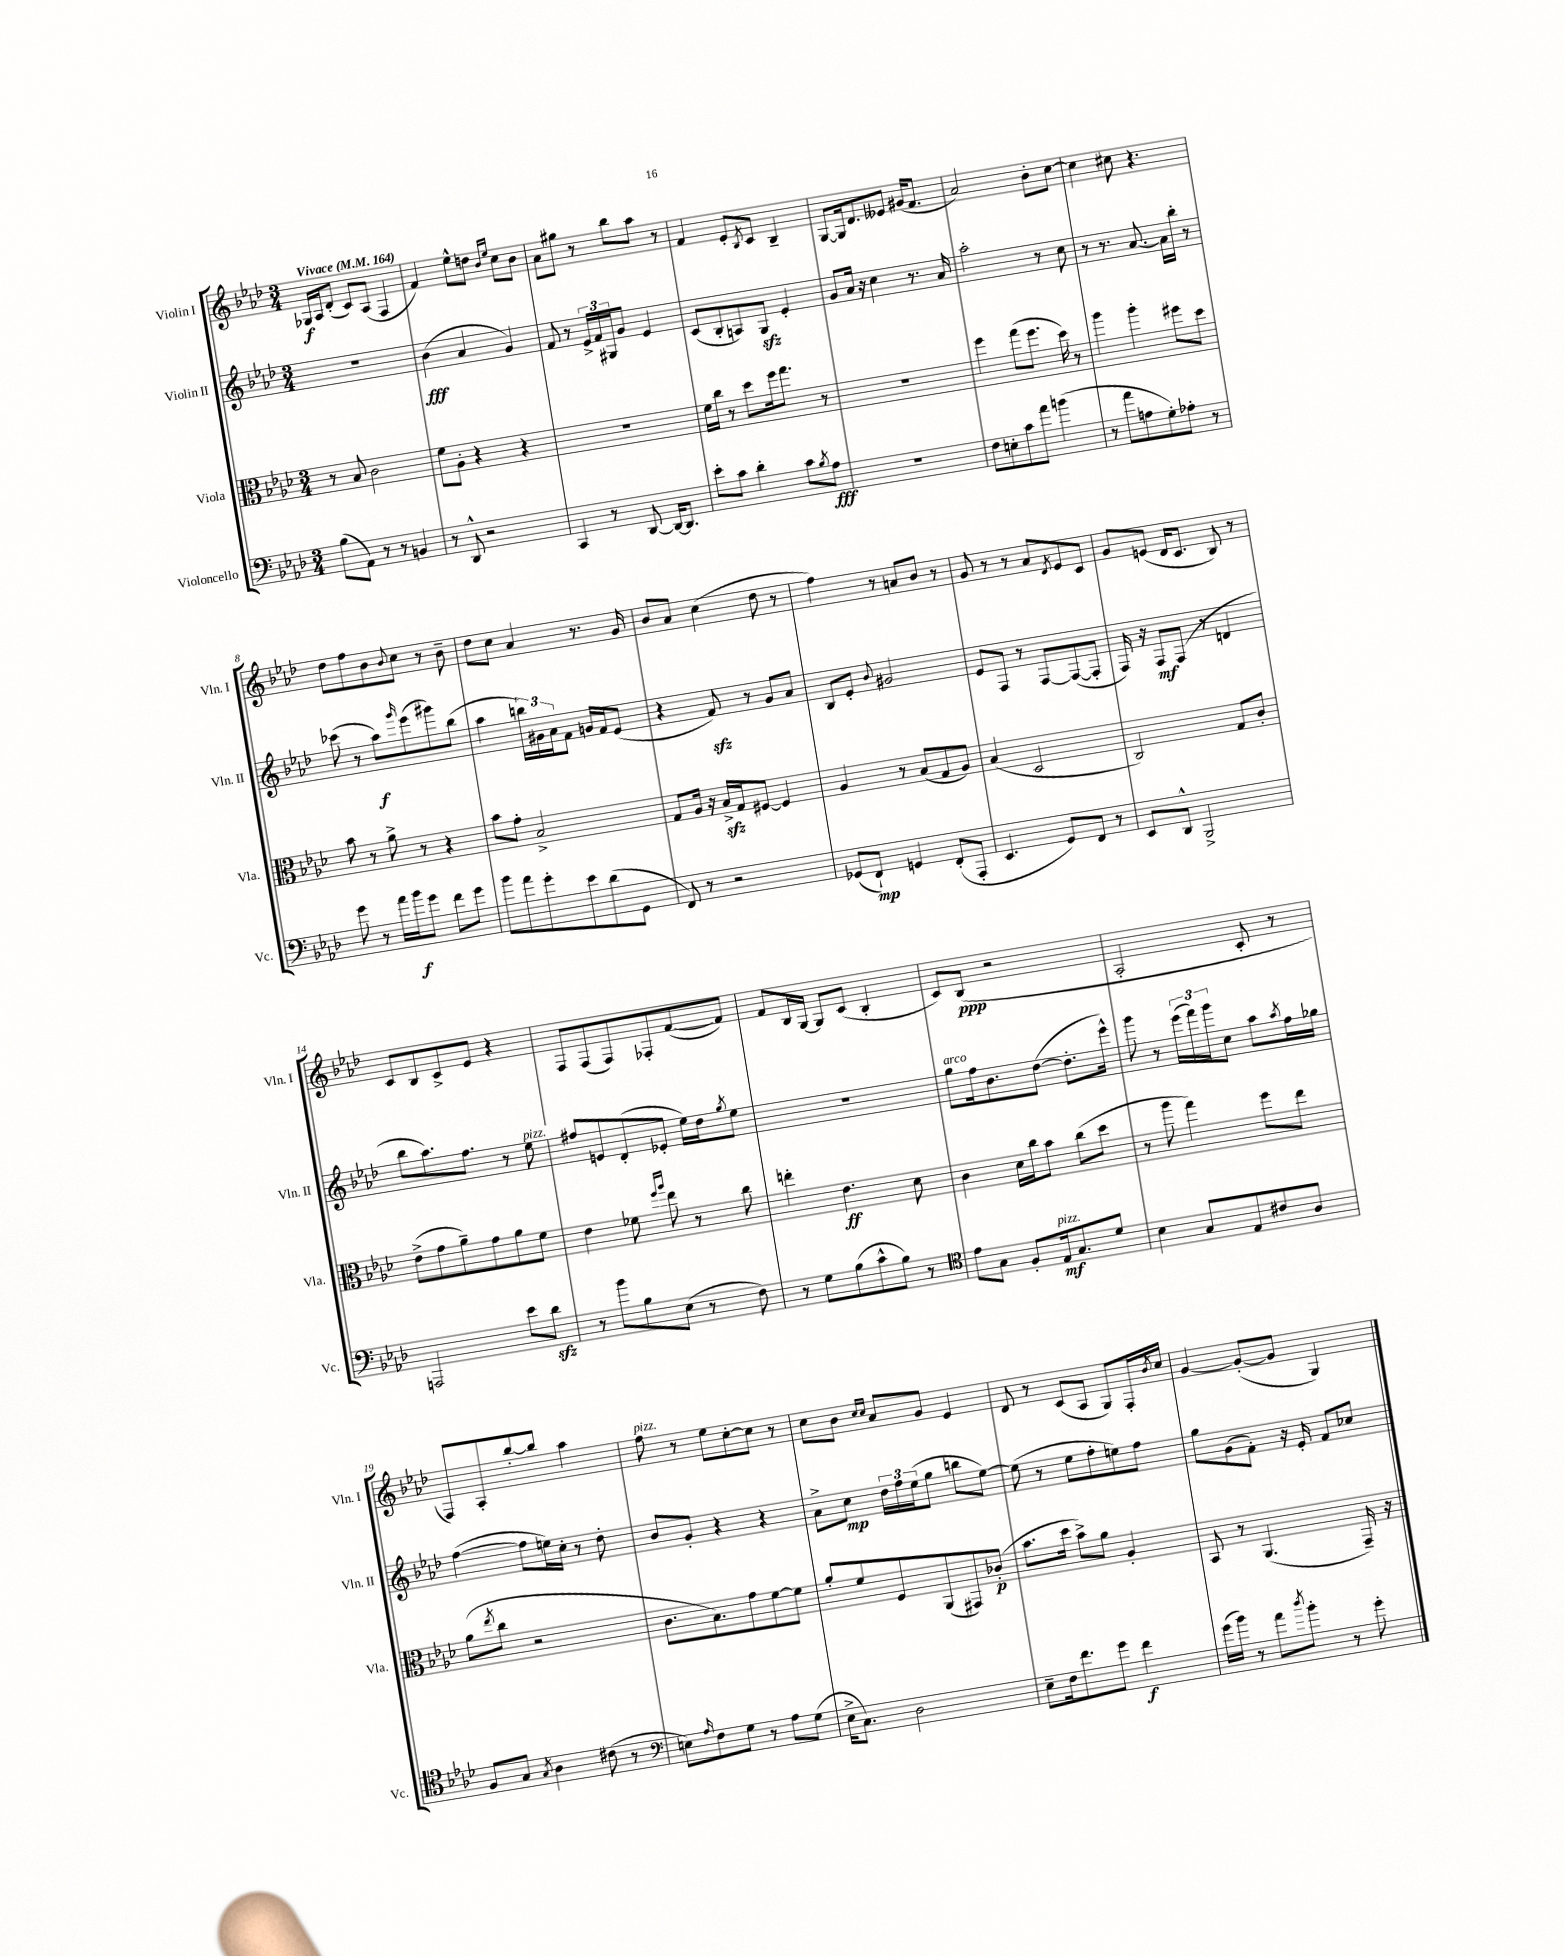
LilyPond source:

<<
\new StaffGroup <<
\new Staff = "s0" \with { instrumentName = "Violin I" shortInstrumentName = "Vln. I" } {
    \clef treble \key aes \major \numericTimeSignature \time 3/4 \tempo "Vivace" 4 = 164
    ges16\f aes16 des'8-.( c'8) aes8( f4 |
    f'4) ees''8-^ d''8 \grace { bes'16 ees''16 } c''8 bes'8 |
    aes'8 gis''8 r8 bes''8 aes''8 r8 |
    f'4 ees'8-. \acciaccatura { bes8 } c'8 bes4-- |
    g8~ g16 des'8. eeses'8 gis'16( f'8. |
    aes'2) bes'8-. c''8~ |
    c''4 cis''8 r4. |
    des''8 f''8 bes'8 \appoggiatura { bes'8 } c''8 r8 bes'8-- |
    des''8 c''8 aes'4 r8. g'16 |
    bes'8 aes'8 c''4( des''8 r8 |
    f''4) r8 a'8 bes'8 r8 |
    g'8 r8 r8 aes'8 \acciaccatura { des'8 } ees'8 c'8 |
    g'8 e'8( des'16 c'8. bes8) r8 |
    c'8 bes8 c'8-> ees'8 r4 |
    f8 f8( f8) fes8-. f'8~( f'8) |
    f'8 bes16 g16~ g8 c'8( bes4-. |
    c'8) bes8\ppp( r2 |
    aes2-. c'8-. r8 |
    f8) aes8-. bes''8~-. bes''8 aes''4 |
    f''8^\markup { \italic "pizz." } r8 ees''8 c''8~-. c''8 r8 |
    c''8 bes'8 \grace { c''16 c''16 } aes'8 g'8 ees'4 |
    des'8 r8 c'8( aes8 g8) f16-. \acciaccatura { bes'8 } c''16 |
    g'4~ g'8~-.( g'8 g4) \bar "|." |
}
\new Staff = "s1" \with { instrumentName = "Violin II" shortInstrumentName = "Vln. II" } {
    \clef treble \key aes \major \numericTimeSignature \time 3/4
    R2. |
    bes'4\fff( aes'4 g'4) |
    f'8 r8 \tuplet 3/2 { ees'16-> f'16 gis16 } g'8 ees'4 |
    c'8( bes8-. a8) g8\sfz ees'4-. |
    g'8 aes'16 r16 c''4 r8. aes'16 |
    aes''2-. r8 c''8 |
    r8 r8. aes'8.~ aes'16 bes''16-. r8 |
    ces'''8( r8 aes''8\f) \grace { g'''16 } ees'''8( gis'''8) bes''8( |
    aes''4 \tuplet 3/2 { b''16) gis'16 aes'16 } f'8 g'16 f'16 ees'8( |
    r4 f'8\sfz) r8 g'8 aes'8 |
    bes8 ees'8-. \appoggiatura { bes'8 } gis'2 |
    ees'8 f8 r8 f8~ f8~( f8-. |
    f16) r16 f8\mf f8( r8 d'4 |
    bes''8 aes''8.) f''8. r8 ees''8^\markup { \italic "pizz." } |
    fis''8 e'8 des'8-.( ees'8-. ees''16) des''16 \acciaccatura { g''8 } ees''8 |
    R2. |
    g''8^\markup { \italic "arco" } f''16 bes'8. des''8~( des''8.-. ees'''16-^) |
    g'''8 r8 \tuplet 3/2 { ees'''16( f'''16) g'''16 } c''8 aes''8 \acciaccatura { aes''8 } f''16 ges''16 |
    f''4~( f''8 e''16) c''16-. r8 des''8-. |
    bes'8 g'8-. r4 r4 |
    aes'8-> c''8\mp \tuplet 3/2 { des''16 f''16 ees''16( } g''8 b''8 ees''8~) |
    ees''8( r8 ees''8 f''8-. e''8) f''8 |
    g''8 g'8( f'8-.) r16 ees'16-. f'8 ces''8 \bar "|." |
}
\new Staff = "s2" \with { instrumentName = "Viola" shortInstrumentName = "Vla." } {
    \clef alto \key aes \major \numericTimeSignature \time 3/4
    r8 bes8 c'2 |
    f'8 aes8-. r4 r4 |
    R2. |
    f'16 c''16 r8 des''8 f''16 g''8. r8 |
    R2. |
    f''4 g''8( f''8. des''16) r8 |
    aes''4 aes''4-. fis''8 des''8 |
    bes'8 r8 aes'8-> r8 r4 |
    bes'8 g'8-. bes2-> |
    g8 aes16 r16 bes16->\sfz g16 fis8~ fis4 |
    aes4 r8 bes8( g8 aes8) |
    bes4( des2 |
    c2) g8 c'8-. |
    ees'8->( g'8 aes'8--) g'8 aes'8 f'8 |
    ees'4 fes'8 \grace { f''16 aes''16 } ees''8 r8 c''8 |
    e''4-. ees'4.\ff des'8 |
    c'4 des'16 c''16 bes'8 c''8( des''8 |
    r8 aes''8 g''4) f''8 ees''8 |
    aes'8( \acciaccatura { ees''8 } c''8 r2 |
    c'8. bes8.) g'8 f'8~ f'8 |
    aes'8-. f'8 f8 aes,8( gis,8) ces'8-.\p( |
    bes'8. des''16 bes'8->) aes'8 aes4-. |
    bes,8 r8 aes,4.( g,16--) r16 \bar "|." |
}
\new Staff = "s3" \with { instrumentName = "Violoncello" shortInstrumentName = "Vc." } {
    \clef bass \key aes \major \numericTimeSignature \time 3/4
    bes8( aes,8) r8 r8 b,4 |
    r8 des,8-^ r2 |
    c,4 r8 des,8~ des,16~ des,8. |
    ees'8-. c'8 des'4-. c'8 \acciaccatura { bes8 } aes8\fff |
    R2. |
    f8 e8-. c'8 aes'8 b'4( |
    r8 aes'8 a8 g8-.) aes8-. r8 |
    g'8 r8 aes'16 bes'16\f g'8 f'8 g'8 |
    bes'8 aes'8 g'8-. ees'8 des'8( g,8 |
    f,8) r8 r2 |
    ges,8( f,8-!\mp) g,4 f,8-.( aes,,8-. |
    ees,4. g,8) f,8 r8 |
    ees,8 des,8-^ bes,,2-> |
    a,,2 ees'8 des'8\sfz |
    r8 bes'8 bes8 ees8( r8 f8) |
    r8 g8 bes8( c'8-^ bes8) r8 |
    \clef tenor ees'8 g8 f8-. ees16\mf^\markup { \italic "pizz." } g8. des'8 |
    bes4 g8 ees8 cis'8 aes8 |
    f8 g8 \acciaccatura { g8 } aes4 cis'8( r8 |
    \clef bass e8) \grace { aes16 } f8 g8 r8 aes8 g8( |
    ees16-> c8.) des2 |
    ees8-- f16 f'8. g'8 f'4\f |
    g'16( bes'16) r8 aes'8 \acciaccatura { des''8 } bes'8-. r8 g'8-. \bar "|." |
}
>>
>>
